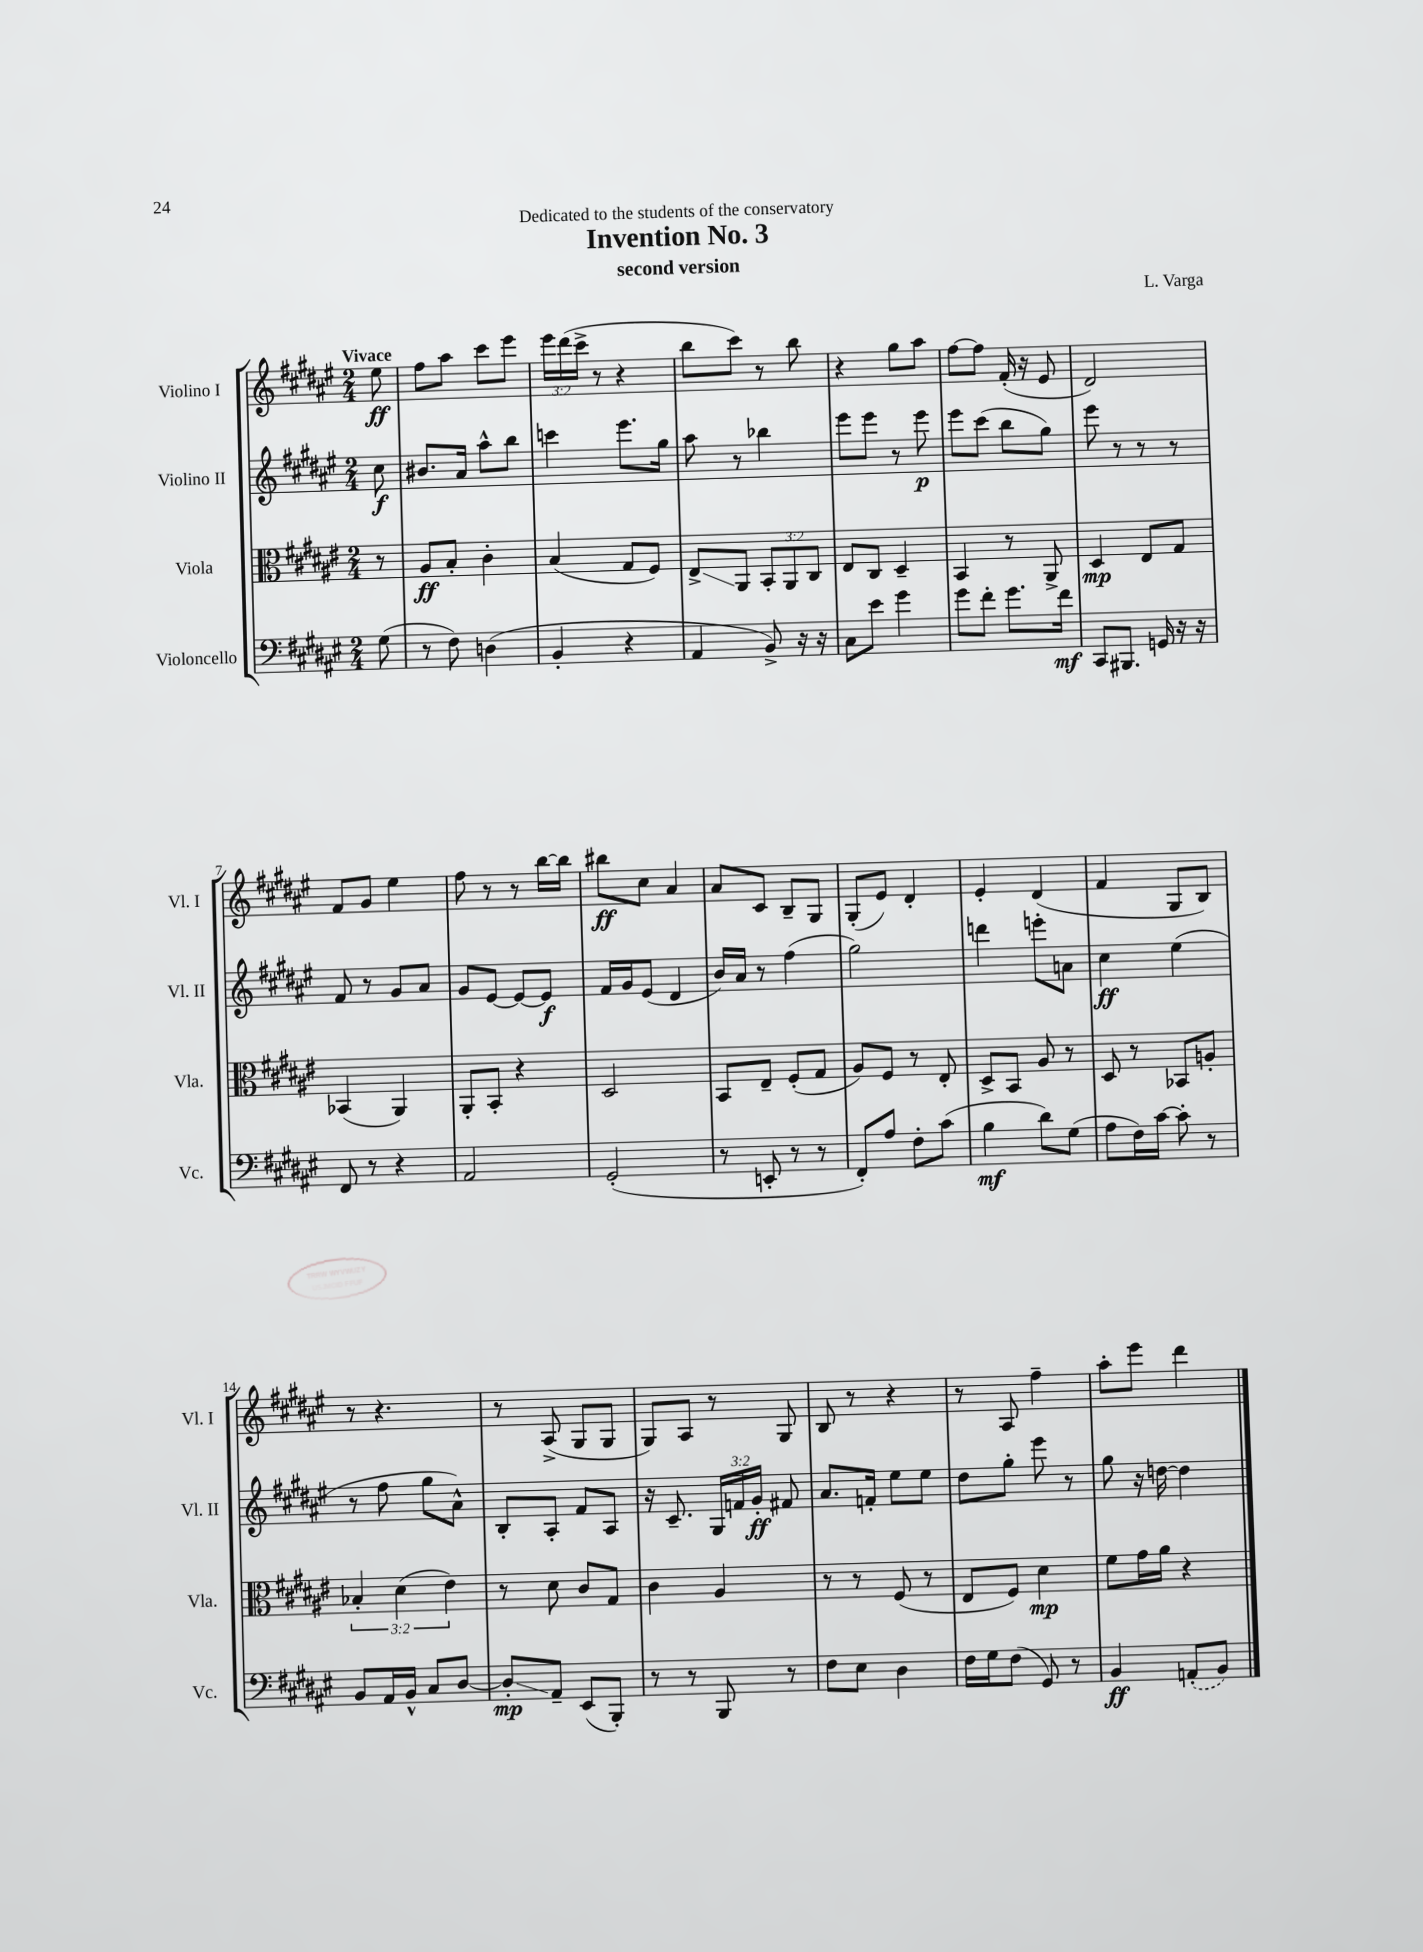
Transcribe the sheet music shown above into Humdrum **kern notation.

**kern	**kern	**kern	**kern
*staff4	*staff3	*staff2	*staff1
*clefF4	*clefC3	*clefG2	*clefG2
*k[f#c#g#d#a#e#]	*k[f#c#g#d#a#e#]	*k[f#c#g#d#a#e#]	*k[f#c#g#d#a#e#]
*M2/4	*M2/4	*M2/4	*M2/4
(8G#\	8r	8cc#\	8ee#\
=	=	=	=
8r	8A#/L	8.b#/L	8ff#\L
8F#\)	8B'/J	.	8aa#\J
.	.	16a#/Jk	.
(4D\	4c#'\	8aa#^^\L	8ccc#\L
.	.	8bb\J	8eee#\J
=	=	=	=
4BB'/	(4B/	4ccc\	24eee#\LL
.	.	.	(24ddd#\
.	.	.	24ccc#^\JJ
.	.	.	8r
4r	8G#/L	8.eee#\L	4r
.	8F#/J)	.	.
.	.	16gg#\Jk	.
=	=	=	=
4AA#/	8E#^/L	8aa#\	8bb\L
.	8AA#/J	8r	8ccc#\J)
8BB^/)	12BB'/L	4bb-\	8r
.	12AA#/	.	.
16r	.	.	8bb\
.	12C#/J	.	.
16r	.	.	.
=	=	=	=
8C#\L	8E#/L	8eee#\L	4r
8e#\J	8C#/J	8eee#\J	.
4g#\	4D#~/	8r	8gg#\L
.	.	8eee#\	8aa#\J
=	=	=	=
8g#\L	4BB/	8eee#\L	[8ff#\L
8f#'\J	.	(8ccc#\J	8ff#\]J
8.g#\L	8r	8bb\L	(16f#'/
.	.	.	16r
.	8AA#^/	8gg#\J)	8e#/
16f#\Jk	.	.	.
=	=	=	=
8CC#/L	4D#/	8eee#\	2d#/)
8.BBB#/J	.	8r	.
.	8E#/L	8r	.
16GG/	.	.	.
16r	8G#/J	8r	.
16r	.	.	.
=	=	=	=
8FF#/	(4BB-/	8f#/	8f#/L
8r	.	8r	8g#/J
4r	4AA#/)	8g#/L	4ee#\
.	.	8a#/J	.
=	=	=	=
2AA#/	8AA#'/L	8g#/L	8ff#\
.	8BB'/J	[8e#/J	8r
.	4r	8e#/_L	8r
.	.	8e#/]J	[16bb\LL
.	.	.	16bb\]JJ
=	=	=	=
(2GG#'/	2D#/	16f#/LL	8bb#\L
.	.	16g#/J	.
.	.	(8e#/J	8cc#\J
.	.	4d#/	4a#/
=	=	=	=
8r	8BB/L	16b/LL)	8a#/L
.	.	16a#/JJ	.
8EE'/	8E#~/J	8r	8c#/J
8r	(8F#'/L	(4ff#\	8B~/L
8r	8G#/J	.	8G#/J
=	=	=	=
8FF#'/L)	8A#/L)	2gg#\)	(8G#'/L
8A#/J	8F#/J	.	8e#/J)
8F#'\L	8r	.	4d#'/
(8c#\J	8E#'/	.	.
=	=	=	=
4B\	8D#^/L	4ddd\	4e#'/
.	8BB/J	.	.
8d#\L)	8A#/	8eee'\L	(4d#/
(8G#\J	8r	8a\J	.
=	=	=	=
8A#\L	8D#/	4cc#\	4f#/
16F#\L)	8r	.	.
[16c#\JJ	.	.	.
8c#'\]	8BB-/L	(4ee#\	8G#/L
8r	8A'/J	.	8B/J)
=	=	=	=
8BB/L	6B-'/	8r	8r
16AA#/L	.	8ff#\	4.r
.	(6d#\	.	.
16BB^^/JJ	.	.	.
8C#/L	.	8gg#\L	.
.	6e#\)	.	.
[8D#/J	.	8a#^^\J)	.
=	=	=	=
8D#'/]L	8r	8B'/L	8r
8AA#~/J	8d#\	8A#'/J	(8A#^/
(8EE#/L	8c#/L	8f#/L	8G#/L
8BBB'/J)	8G#/J	8A#/J	8G#/J
=	=	=	=
8r	4c#\	16r	8G#/L)
.	.	8.c#~/	.
8r	.	.	8A#/J
8BBB/	4A#/	24G#/LL	8r
.	.	24f/	.
.	.	24g#'/JJ	.
8r	.	8f#/	8G#/
=	=	=	=
8F#\L	8r	8.a#/L	8B/
8E#\J	8r	.	8r
.	.	16f'/Jk	.
4D#\	(8F#/	8ee#\L	4r
.	8r	8ee#\J	.
=	=	=	=
16F#\LL	8E#/L	8dd#\L	8r
16G#\J	.	.	.
(8F#\J	8F#/J)	8gg#'\J	8A#/
8GG#/)	4d#\	8eee#\	4ff#~\
8r	.	8r	.
=	=	=	=
4BB/	8f#\L	8gg#\	8aa#'\L
.	16g#\L	16r	8eee#\J
.	16a#\JJ	[16dd\	.
(8AA'/L	4r	4dd\]	4ddd#\
8BB/J)	.	.	.
==	==	==	==
*-	*-	*-	*-
